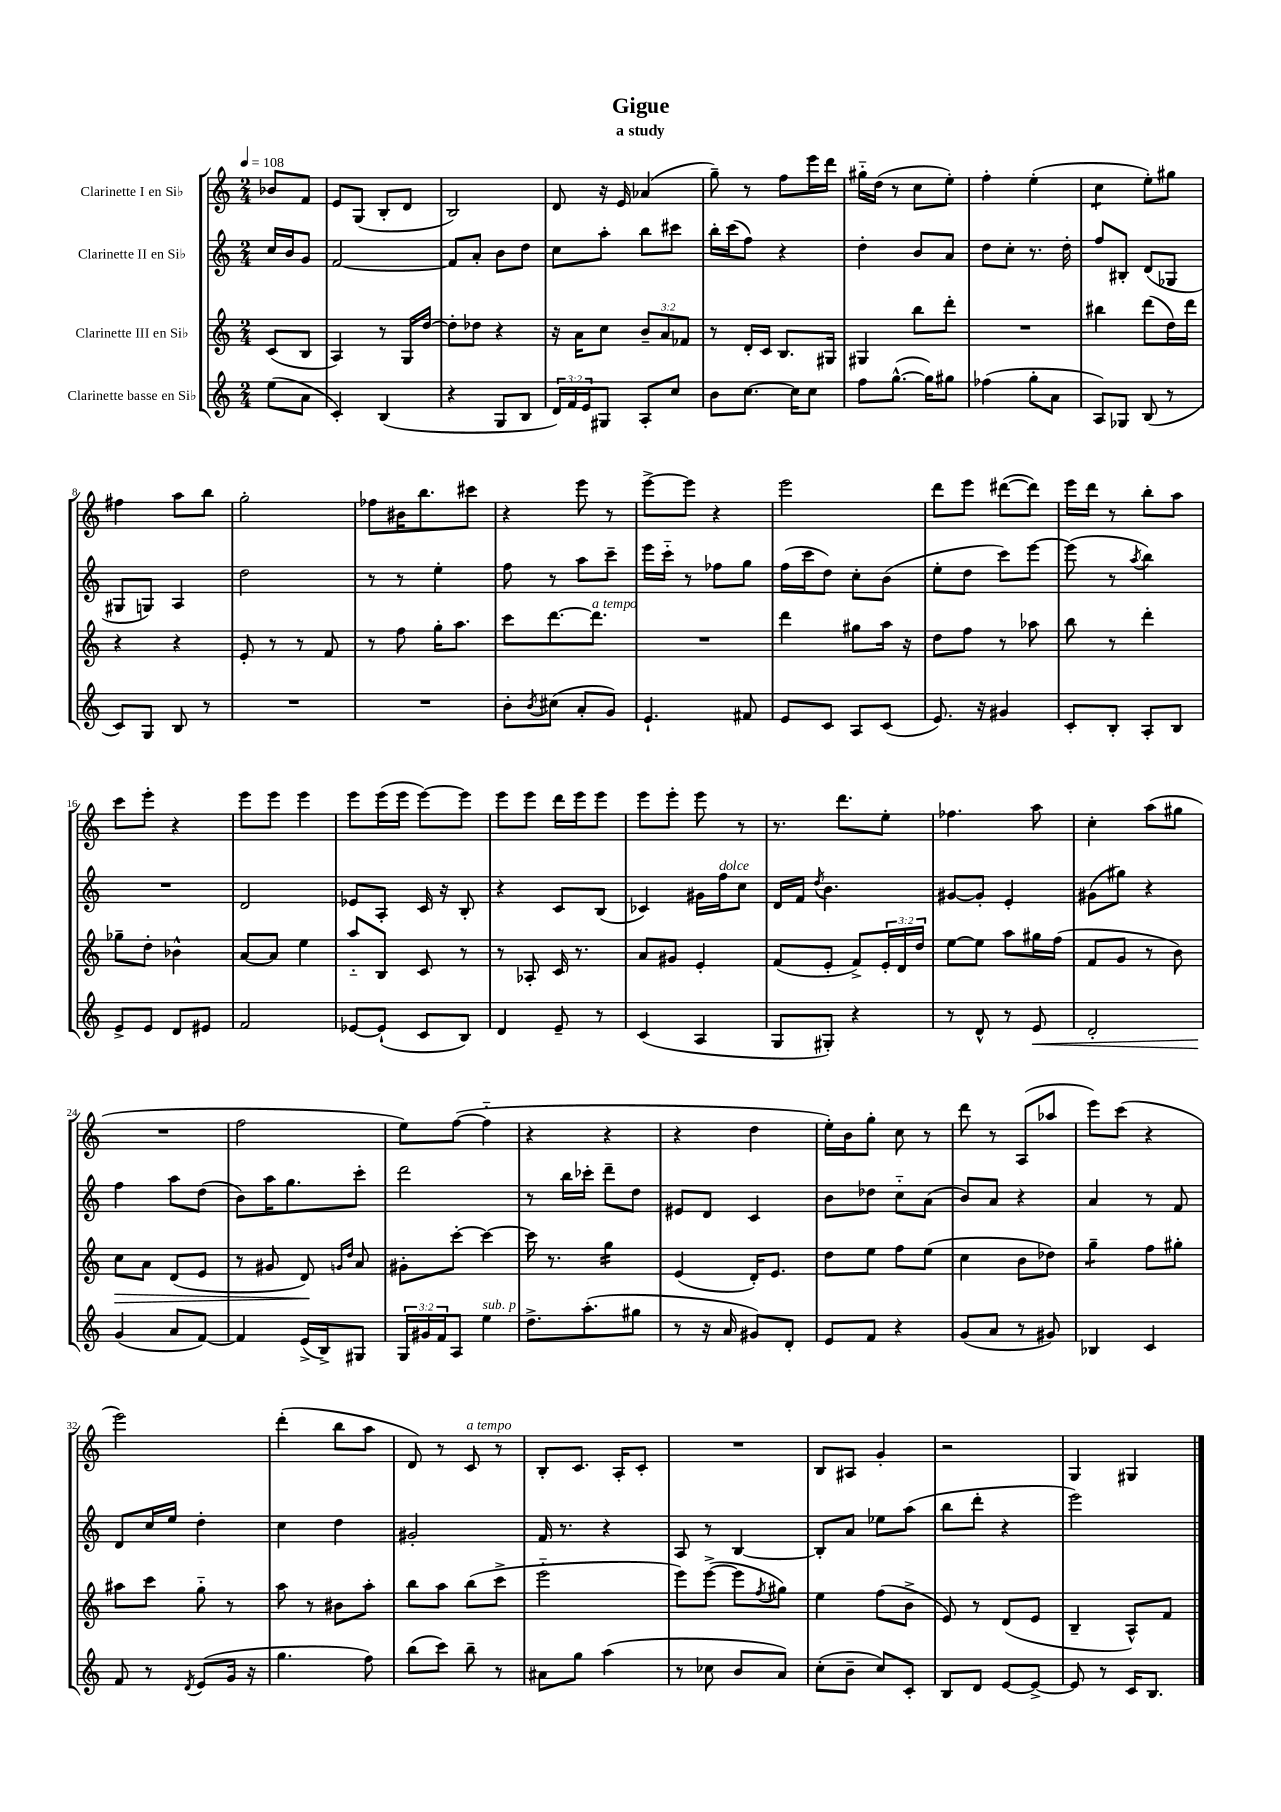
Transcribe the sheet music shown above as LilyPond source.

\header { title = "Gigue" subtitle = "a study" }
<<
\new StaffGroup <<
\new Staff = "s0" \with { instrumentName = "Clarinette I en Sib" } {
    \clef treble \key c \major \numericTimeSignature \time 2/4 \partial 4 \tempo 4 = 108
    bes'8 f'8 |
    e'8 g8( b8-. d'8 |
    b2) |
    d'8 r16 e'16 aes'4( |
    g''8--) r8 f''8 e'''16 d'''16 |
    gis''16-_ d''16( r8 c''8 e''8-.) |
    f''4-. e''4-.( |
    c''4:8 e''8-.) gis''8 |
    fis''4 a''8 b''8 |
    g''2-. |
    fes''8 bis'16 b''8. cis'''8 |
    r4 e'''8 r8 |
    e'''8~-> e'''8 r4 |
    e'''2 |
    d'''8 e'''8 dis'''8~( dis'''8) |
    e'''16 d'''16 r8 b''8-. a''8 |
    c'''8 e'''8-. r4 |
    e'''8 e'''8 e'''4 |
    e'''8 e'''16( e'''16 e'''8~) e'''8 |
    e'''8 e'''8 d'''16 e'''16 e'''8 |
    e'''8 e'''8-. e'''8 r8 |
    r8. d'''8. e''8-. |
    fes''4. a''8 |
    c''4-. a''8( gis''8 |
    R2 |
    f''2 |
    e''8) f''8~( f''4-_ |
    r4 r4 |
    r4 d''4 |
    e''16-.) b'16 g''8-. c''8 r8 |
    d'''8 r8 a8( aes''8 |
    e'''8) c'''8( r4 |
    e'''2) |
    d'''4-.( b''8 a''8 |
    d'8) r8 c'8^\markup { \italic "a tempo" } r8 |
    b8-. c'8. a16-. c'8-. |
    R2 |
    b8 ais8 g'4-. |
    r2 |
    g4 gis4 \bar "|." |
}
\new Staff = "s1" \with { instrumentName = "Clarinette II en Sib" } {
    \clef treble \key c \major \numericTimeSignature \time 2/4 \partial 4
    c''16 b'16 g'8 |
    f'2~ |
    f'8 a'8-. b'8 d''8 |
    c''8 a''8-. b''8 cis'''8 |
    b''16-. c'''16( f''8) r4 |
    d''4-. b'8 a'8 |
    d''8 c''8-. r8. d''16-. |
    f''8 bis8-. d'8( ges8 |
    gis8 g8) a4 |
    d''2 |
    r8 r8 e''4-. |
    f''8 r8 a''8 c'''8-- |
    e'''16 c'''16-_ r8 fes''8 g''8 |
    f''16( c'''16 d''8) c''8-. b'8( |
    e''8-. d''8 c'''8) e'''8~ |
    e'''8( r8 \acciaccatura { a''8 } b''4) |
    R2 |
    d'2 |
    ees'8 a8-. c'16 r16 b8-. |
    r4 c'8 b8( |
    ces'4) gis'16 f''16^\markup { \italic "dolce" } c''8 |
    d'16 f'16 \acciaccatura { d''8 } b'4. |
    gis'8~ gis'8-. e'4-. |
    gis'8( gis''8) r4 |
    f''4 a''8 d''8( |
    b'8) a''16 g''8. c'''8-. |
    d'''2 |
    r8 b''16 ces'''16-. d'''8-- d''8 |
    eis'8 d'8 c'4 |
    b'8 des''8 c''8-_ a'8( |
    b'8) a'8 r4 |
    a'4 r8 f'8 |
    d'8 c''16 e''16 d''4-. |
    c''4 d''4 |
    gis'2-. |
    f'16 r8. r4 |
    a8 r8 b4~ |
    b8-. a'8 ees''8 a''8( |
    b''8 d'''8-. r4 |
    e'''2) \bar "|." |
}
\new Staff = "s2" \with { instrumentName = "Clarinette III en Sib" } {
    \clef treble \key c \major \numericTimeSignature \time 2/4 \override Staff.TupletNumber.text = #tuplet-number::calc-fraction-text \partial 4
    c'8( b8 |
    a4) r8 g16 d''16~ |
    d''8-. des''8 r4 |
    r16 a'16 c''8 \tuplet 3/2 { b'8-- a'8 fes'8 } |
    r8 d'16-. c'16 b8. gis16 |
    gis4 b''8 d'''8-. |
    R2 |
    bis''4 d'''8( d''16) d'''16 |
    r4 r4 |
    e'8-. r8 r8 f'8 |
    r8 f''8 g''16-. a''8. |
    c'''8 d'''8.~ d'''8.^\markup { \italic "a tempo" } |
    R2 |
    d'''4 gis''8 a''16 r16 |
    d''8 f''8 r8 aes''8 |
    b''8 r8 d'''4-. |
    ges''8-- d''8-. bes'4-^ |
    a'8~ a'8 e''4 |
    a''8-_ b8 c'8 r8 |
    r8 aes8-. c'16 r8. |
    a'8 gis'8 e'4-. |
    f'8( e'8-. f'8->) \tuplet 3/2 { e'16-. d'16 d''16 } |
    e''8~ e''8 a''8 gis''16 f''16( |
    f'8 g'8 r8 b'8) |
    c''8\> a'8 d'8( e'8 |
    r8 gis'8 d'8\!) \grace { g'16 d''16 } a'8 |
    gis'8-. c'''8~-. c'''4~ |
    c'''16 r8. g''4:16 |
    e'4( d'16-.) e'8. |
    d''8 e''8 f''8 e''8( |
    c''4 b'8 des''8) |
    g''4:8-- f''8 gis''8-. |
    ais''8 c'''8 g''8-_ r8 |
    a''8 r8 bis'8 a''8-. |
    b''8 a''8 b''8( c'''8-> |
    e'''2-_ |
    e'''8) e'''8~->( e'''8 \acciaccatura { f''8 } gis''8) |
    e''4 f''8( b'8-> |
    e'8) r8 d'8( e'8 |
    b4-- a8-^) f'8 \bar "|." |
}
\new Staff = "s3" \with { instrumentName = "Clarinette basse en Sib" } {
    \clef treble \key c \major \numericTimeSignature \time 2/4 \override Staff.TupletNumber.text = #tuplet-number::calc-fraction-text \partial 4
    e''8( a'8 |
    c'4-.) b4( |
    r4 g8 b8 |
    \tuplet 3/2 { d'16) f'16 e'16 } gis8 a8-. c''8 |
    b'8 c''8.~ c''16 c''8 |
    f''8 g''8.~-^( g''16) gis''8 |
    fes''4( g''8-. a'8 |
    a8) ges8 b8( r8 |
    c'8) g8 b8 r8 |
    R2 |
    R2 |
    b'8-. \acciaccatura { b'8 } cis''8( a'8-. g'8) |
    e'4.-! fis'8 |
    e'8 c'8 a8 c'8( |
    e'8.) r16 gis'4 |
    c'8-. b8-. a8-. b8 |
    e'8-> e'8 d'8 eis'8 |
    f'2 |
    ees'8~ ees'8-!( c'8 b8) |
    d'4 e'8-- r8 |
    c'4( a4 |
    g8 gis8-.) r4 |
    r8 d'8-^ r8 e'8\< |
    d'2-. |
    g'4\!( a'8 f'8~) |
    f'4 e'16->( b16->) gis8 |
    \tuplet 3/2 { g16 gis'16 f'16 } a8 e''4^\markup { \italic "sub. p" } |
    d''8.-> a''8.-.( gis''8 |
    r8 r16 a'16 gis'8) d'8-. |
    e'8 f'8 r4 |
    g'8( a'8 r8 gis'8) |
    bes4 c'4 |
    f'8 r8 \acciaccatura { d'8 } e'8( g'16 r16 |
    g''4. f''8) |
    b''8( c'''8) b''8-- r8 |
    ais'8 g''8 a''4( |
    r8 ces''8 b'8 a'8) |
    c''8-.( b'8-- c''8) c'8-. |
    b8 d'8 e'8~ e'8~-> |
    e'8 r8 c'16 b8. \bar "|." |
}
>>
>>
